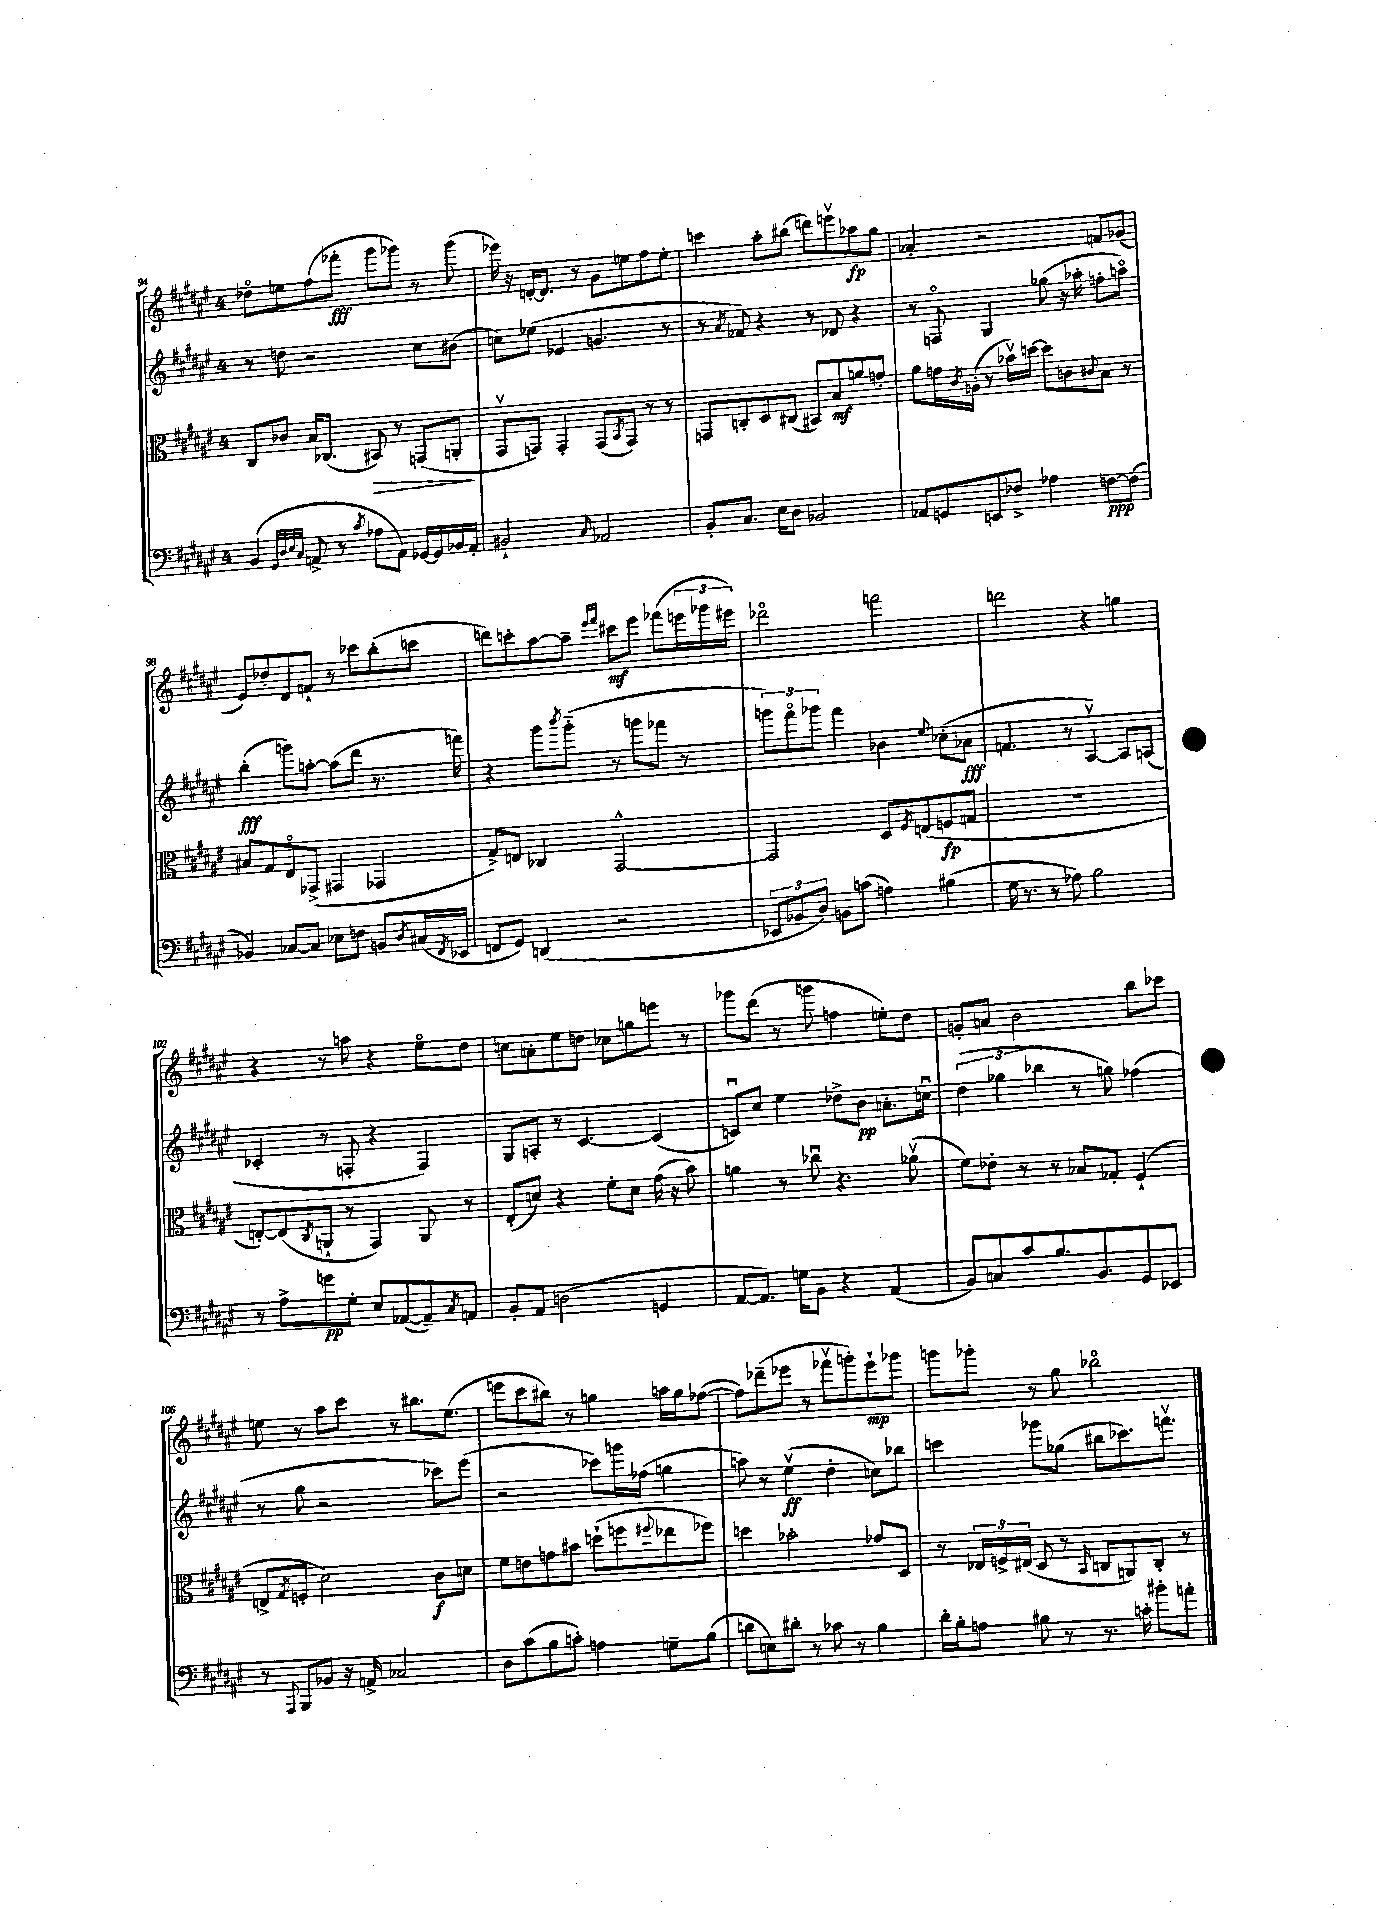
<<
\new StaffGroup <<
\new Staff = "s0" {
    \clef treble \key fis \major \once \override Staff.TimeSignature.style = #'single-digit \time 4/4
    des''8\flageolet e''8 fis''8( fes'''8-.\fff gis'''8 ges'''8) r8 ges'''8( |
    ees'''16) r16 d'16~-. d'8. r8 gis'8 e''8 fis''8 e''8-. |
    c'''4 ais''8-. bis''8( d'''8) e'''8\upbow aes''8\fp gis''8 |
    aes'4-. r2 f'8 ges'8( |
    eis'8) des''8-. dis'8 f'8-! r8 ces'''8 b''8-.( c'''8 |
    d'''8) c'''8-. ais''8~ ais''8-- \grace { eis'''16 fis'''16 } cis'''8\mf eis'''8 fes'''8( \tuplet 3/2 { e'''16 ges'''16 eis'''16) } |
    des'''2\flageolet f'''2 |
    d'''2 r4 g''4 |
    r4 r8 a''8 r4 eis''8\flageolet dis''8 |
    c''8 a'8-. eis''8 d''8 ces''8 g''8 e'''8 r8 |
    ges'''8 dis'''8( r8 g'''8 f''4 e''8-.) dis''8 |
    g'8-. a'8 b'2 b''8 ces'''8 |
    e''8 r8 ais''8 cis'''8 r8 bis''8. e''8.( |
    e'''8 cis'''8 bis''8) r8 g''4 a''16 g''16 fes''8~( |
    fes''8) des'''8--( ees'''8 r8 fes'''8\upbow g'''8-.) ees'''8-!\mp ges'''8 |
    g'''8 ges'''8-. r8 gis''8 bes''2\flageolet \bar "|." |
}
\new Staff = "s1" {
    \clef treble \key fis \major \once \override Staff.TimeSignature.style = #'single-digit \time 4/4
    r8 d''8 r2 cis''8 bis'8( |
    c''8) ees''8( ees'4 g'4. r8 |
    r8 \acciaccatura { ais'8 } fes'8) r4 r8 des'8 r4 |
    r8 f8\flageolet gis4 ges''8( r16 aes''16-. f''8-. a''8\flageolet) |
    b''4-.\fff( g'''8) a''8~-. a''8( dis'''8 r8. f'''16) |
    r4 gis'''8 \acciaccatura { b'''8 } gis'''8-_( r8 g'''8 fes'''8 r8 |
    \tuplet 3/2 { g'''8) fis'''8\flageolet ges'''8 } fis'''4 bes'4 \appoggiatura { eis''8 } ces''8-.( aes'8\fff |
    f'4. r8 ais4~\upbow) ais8 a8( |
    ces'4-. r8 f8-. r4 f4) |
    gis8 a8-. r8 cis'4.~ cis'4( |
    c'8\downbow) cis''8 eis''4 des''8-> b'8\pp a'8.-. c''16\downbow |
    \tuplet 3/2 { dis''4( ges''4 bes''4 } r8 g''8) fes''4( |
    r8 gis''8 r2 ces'''8) eis'''8( |
    r2 ces'''8) g'''16 fes''16( g''4 |
    a''8) r8 eis''4\upbow\ff( dis''4-. c''8) bes''8 |
    c'''4 ges'''8 ges''8( bis''8 ces'''8.) f'''8.\upbow \bar "|." |
}
\new Staff = "s2" {
    \clef alto \key fis \major \once \override Staff.TimeSignature.style = #'single-digit \time 4/4
    cis8 ces'8 b16 ces8.( bis,8\>) r8 g,8( a,8-.\! |
    gis,8\upbow g,8) g,4-. g,8( \acciaccatura { b,8 } g,8) r8 r8 |
    g,8 c8-. dis8 cis8( bis,8) b8\mf a'8 g'8-. |
    ais'8 g'16 \acciaccatura { cis'8 } a16-.( r8 bes'16\upbow) d''16~ d''8 c'8 \appoggiatura { cis'8 } b8 r8 |
    bis8 gis8 eis8\flageolet ges,8->( gis,4 ges,4 |
    gis8->) e8 ces4 gis,2~-^ |
    gis,2 dis8 \acciaccatura { fis8 } e8( f8\fp g8 |
    R1 |
    e8~-.) e8( \acciaccatura { cis8 } a,8-! r8 gis,4) a,8 r8 |
    eis8-.( d'8) r4 fis'8-. d'8 gis'16( r16 b'8) |
    a'4 r8 ces''8\downbow r4. aes'8\upbow( |
    fis'8) ees'8-. r8 r8 bes8 ges8-. fis4-!( |
    e8-> \acciaccatura { gis8 } f8-. dis'2) cis'8\f d'8 |
    fis'8 e'8 g'8 bis'8 d''8-!( f''8 \appoggiatura { fis''8 } ees''8 fes''8) |
    d''4 bes'2-. ges'8 dis8 |
    r8 \tuplet 3/2 { ees16 f16-> eis16( } dis8 r8 \grace { b,16 } c8 a,8) c8-. r8 \bar "|." |
}
\new Staff = "s3" {
    \clef bass \key fis \major \once \override Staff.TimeSignature.style = #'single-digit \time 4/4
    b,4( \grace { gis,32 dis32 eis32 cis32 } a,8-> r8 \acciaccatura { cis'8 } aes8 a,8) ges,16~ ges,16 bes,16 a,16-. |
    bis,2-! \grace { cis16 } aes,2 |
    b,8-. cis8. eis16 dis8 bes,2 |
    aes,8 g,8 e,8 fes8-> aes4 f8~\ppp f8( |
    bes,4) ces8~ ces8 ees8 f8 b,8 \acciaccatura { dis8 } cis16( \acciaccatura { fis,8 } ees,16 |
    f,8 gis,8) d,4( r2 |
    \tuplet 3/2 { ees,8 bes,8 dis8) } b,8 c'8( a4) bis4( |
    gis16 r8. r8 aes8) b2 |
    r8 ais8-> g'8\pp gis8-. eis8 aes,8~( aes,8--) \acciaccatura { cis8 } a,8 |
    b,8-. ais,8 d2( g,4 |
    ais,8~ ais,8.) g16 b,8 r4 ais,4( |
    b,8) c8 cis'8 b8. b,8. gis,8 ees,8 |
    r8 \appoggiatura { ais,,8 } b,,8 bes,8 r16 a,16-> ces2 |
    dis8 cis'8( b8 c'8-.) a4 g8-- b8( |
    d'8 e8) dis'8-. r8 ces'8 r8 b4 |
    dis'16-. b16-. a8 bis8 r8 r8. c'16-. bis'8-. a'8-. \bar "|." |
}
>>
>>
\layout { \context { \Score currentBarNumber = #94 } }
